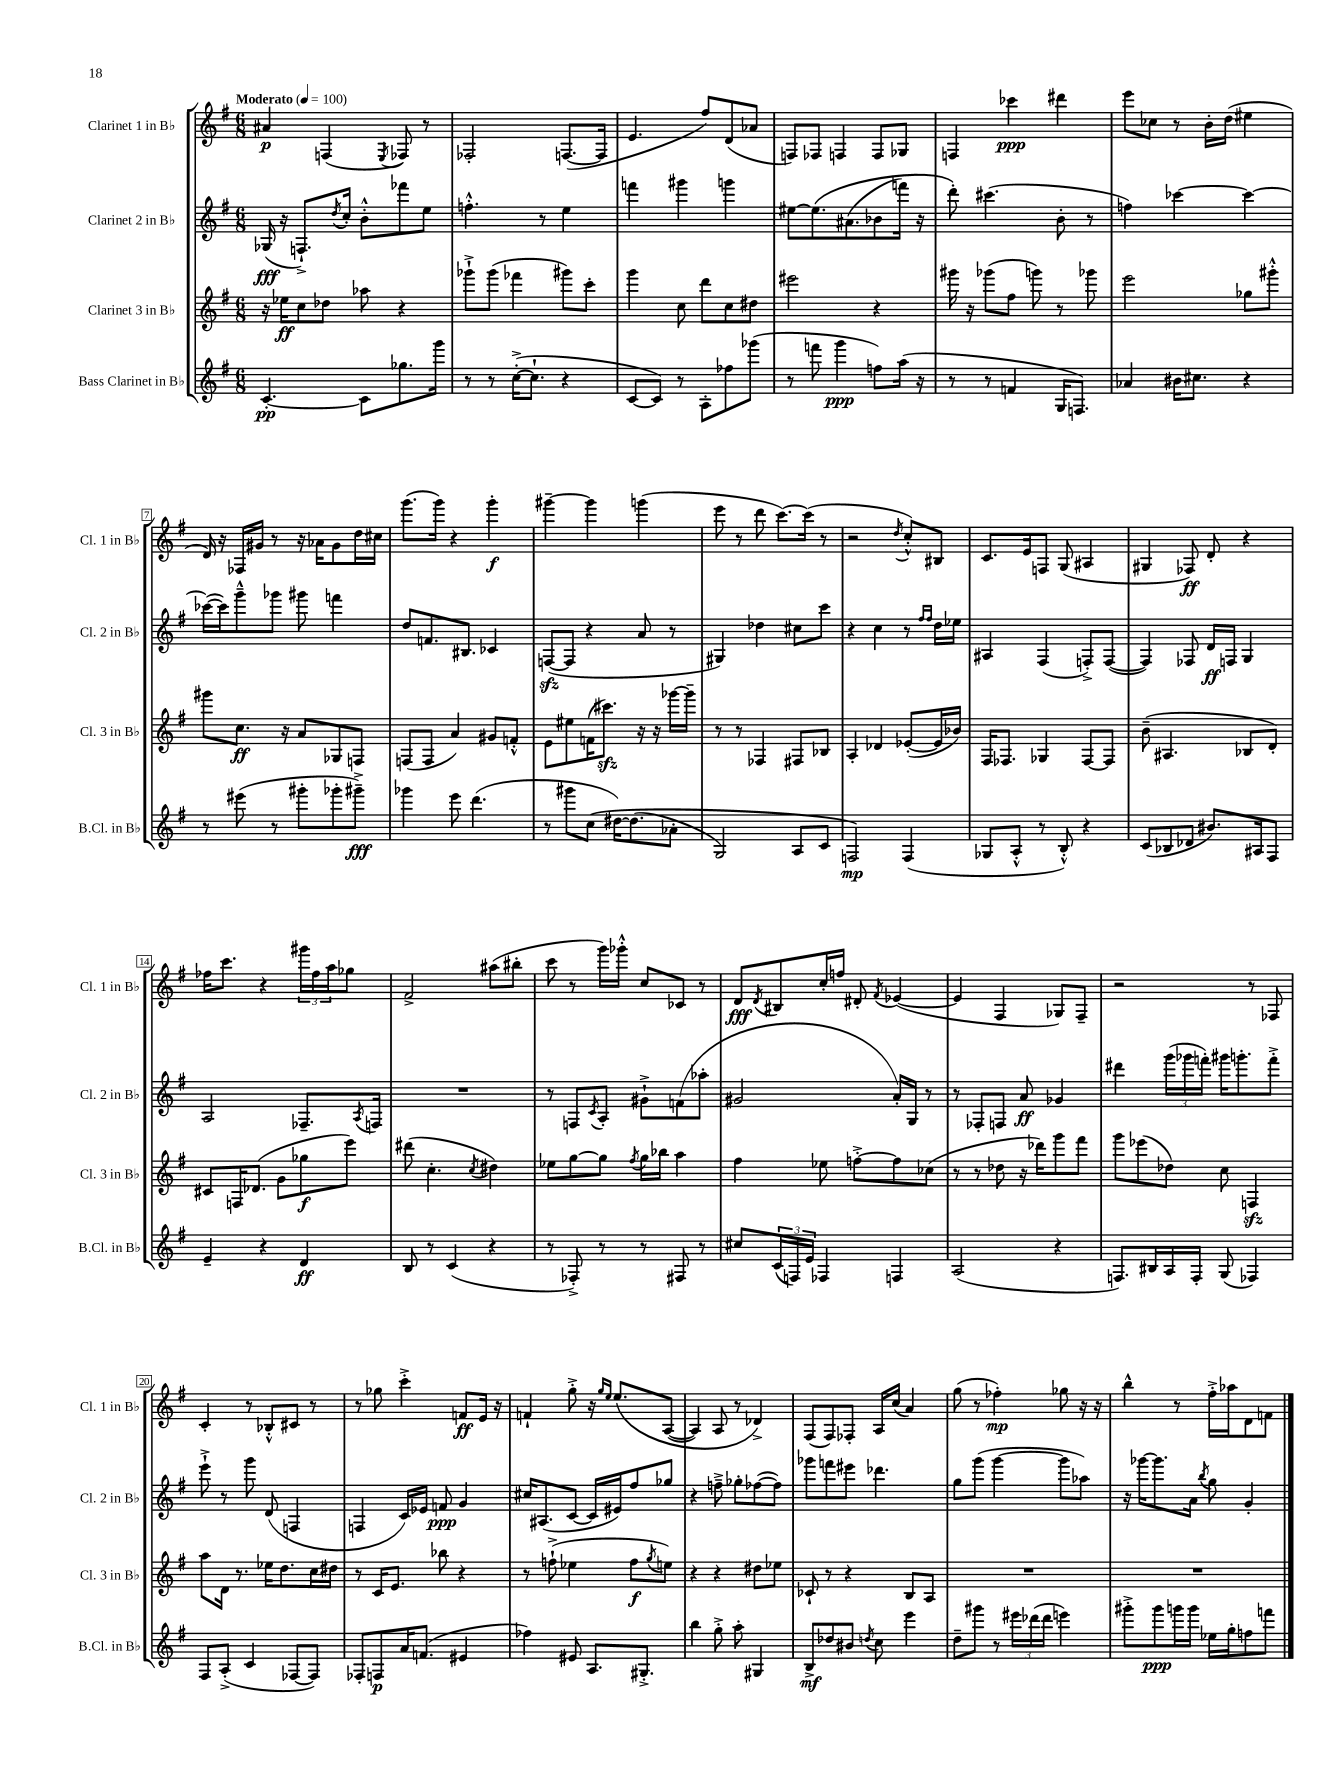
<<
\new StaffGroup <<
\new Staff = "s0" \with { instrumentName = "Clarinet 1 in Bb" shortInstrumentName = "Cl. 1 in Bb" } {
    \clef treble \key g \major \numericTimeSignature \time 6/8 \tempo "Moderato" 4 = 100
    ais'4\p f4( \acciaccatura { e8 } fes8) r8 |
    fes2-. f8.~( f16 |
    e'4. fis''8) d'8( aes'8 |
    f8) fes8 f4 f8 ges8 |
    f4 ces'''4\ppp dis'''4 |
    e'''8 ces''8 r8 b'16-. d''16( eis''4 |
    d'16) r16 fes16 gis'16 r8 r16 aes'16 gis'8 d''16 cis''16 |
    g'''8.( g'''16) r4 g'''4-.\f |
    gis'''4~-- gis'''4 g'''4( |
    e'''8 r8 d'''8 c'''8.~) c'''16( r8 |
    r2 \acciaccatura { d''8 } c''8-.-^) bis8 |
    c'8. e'16 f8 g8( ais4 |
    gis4 fes8\ff) d'8-. r4 |
    fes''16 c'''8. r4 \tuplet 3/2 { gis'''16 fes''16 a''16 } ges''8 |
    fis'2-> ais''8( bis''8-. |
    c'''8 r8 g'''16) ges'''16-.-^ c''8 ces'8 r8 |
    d'8\fff \acciaccatura { d'8 } bis8 c''16-. f''16 dis'8-. \acciaccatura { fis'8 } ees'4~( |
    ees'4 fis4 ges8) fis8-- |
    r2 r8 fes8 |
    c'4-. r8 bes8-.-^ cis'8 r8 |
    r8 ges''8 c'''4-.-> f'8\ff e'16 r16 |
    f'4-! g''8-.-> r16 \grace { g''16 e''16 } e''8.\( a8~( |
    a4) a8 r8 des'4->\) |
    fis8( fis8) fes8-. a16 c''16( a'4) |
    g''8( r8 fes''4-.\mp) ges''8 r16 r16 |
    b''4-^ r8 fis''16-.-> aes''16 d'8 f'8 \bar "|." |
}
\new Staff = "s1" \with { instrumentName = "Clarinet 2 in Bb" shortInstrumentName = "Cl. 2 in Bb" } {
    \clef treble \key g \major \numericTimeSignature \time 6/8
    ges16\fff( r16 f8.-!->) \acciaccatura { d''8 } c''16-. b'8-.-^ fes'''8 e''8 |
    f''4.-.-^ r8 e''4 |
    f'''4 gis'''4 g'''4 |
    eis''8~ eis''8.\( ais'8.( bes'8 f'''16) r16 |
    d'''8-.\) cis'''4.( b'8-. r8 |
    f''4) ces'''4~ ces'''4~ |
    ces'''16~( ces'''16) g'''8---^ ges'''8 gis'''8 f'''4 |
    d''8 f'8. bis8. ces'4 |
    f8~\sfz( f8 r4 a'8 r8 |
    gis4) des''4 cis''8 c'''8 |
    r4 c''4 r8 \grace { fis''16 fis''16 } d''16 ees''16 |
    ais4 fis4( f8-.->) f8~( |
    f4) fes8 d'16\ff f16 g4 |
    a2 fes8.-- \acciaccatura { a8 } f16 |
    R2. |
    r8 f8 \acciaccatura { c'8 } a8-. gis'8-!-> f'8( aes''8-. |
    gis'2 a'16-.) g16 r8 |
    r8 fes8-. f8 a'8\ff ges'4 |
    dis'''4 \tuplet 3/2 { g'''16( ges'''16 f'''16-.) } gis'''16 g'''8.-. f'''8-.-> |
    e'''8-!-> r8 g'''8 d'8( f4 |
    f4 c'16) ees'16 f'8\ppp g'4 |
    cis''16 ais8.( c'8~ c'16 eis'16) fis''8 ges''8 |
    r4 f''8---> ges''8-. fes''8~( fes''8) |
    ges'''8 f'''8 eis'''8 des'''4. |
    g''8 g'''8( g'''4~ g'''8 aes''8) |
    r16 ges'''16~ ges'''8. a'16 \acciaccatura { b''8 } g''8 g'4-. \bar "|." |
}
\new Staff = "s2" \with { instrumentName = "Clarinet 3 in Bb" shortInstrumentName = "Cl. 3 in Bb" } {
    \clef treble \key g \major \numericTimeSignature \time 6/8
    r16 ees''16\ff c''8 des''8 aes''8 r4 |
    ges'''8-!-> ges'''8( fes'''4 gis'''8) c'''8-. |
    g'''4 c''8 d'''8 c''8 dis''8 |
    eis'''2 r4 |
    gis'''16 r16 ges'''8( fis''8 g'''8) r8 ges'''8 |
    e'''2 ges''8 gis'''8-.-^ |
    gis'''8 c''8.\ff r16 a'8 ges8 f8 |
    f8( f8 a'4) gis'8 f'8-.-^ |
    e'8 eis''8 f'16( cis'''8.\sfz) r16 r16 ges'''16~ ges'''16-- |
    r8 r8 fes4 fis8 bes8 |
    a4-. des'4 ees'8~-.( ees'16 bes'16) |
    fis16 fes8. ges4 fes8~ fes8 |
    b'8--( ais4. bes8 d'8-.) |
    cis'8 f16 des'8.( g'8 ges''8\f e'''8) |
    dis'''8( c''4.-. \acciaccatura { c''8 } dis''4) |
    ees''8 g''8~ g''8 \acciaccatura { fis''8 } g''16 bes''16 a''4 |
    fis''4 ees''8 f''8~-.-> f''8 ces''8( |
    r8 r8 des''8 r16 des'''16) g'''8 fis'''8 |
    g'''8 ees'''8( des''8) c''8 f4\sfz |
    a''8 d'16 r8. ees''16 d''8. c''16 dis''16 |
    r8 c'16 e'8. bes''8 r4 |
    r8 f''8-!->( ees''4 f''8\f \acciaccatura { g''8 } e''8) |
    r4 r4 dis''8 ees''8 |
    ces'8-! r8 r4 b8 a8 |
    R2. |
    R2. \bar "|." |
}
\new Staff = "s3" \with { instrumentName = "Bass Clarinet in Bb" shortInstrumentName = "B.Cl. in Bb" } {
    \clef treble \key g \major \numericTimeSignature \time 6/8
    c'4.~-.\pp c'8 ges''8. g'''16 |
    r8 r8 c''16~-.->( c''8.-! r4 |
    c'8~ c'8) r8 a8-. fes''8 ges'''8( |
    r8 f'''8 g'''4\ppp f''8) a''16( r16 |
    r8 r8 f'4 g16 f8.) |
    aes'4 bis'16 cis''8. r4 |
    r8 eis'''8( r8 gis'''8-. ges'''8-. gis'''8--->\fff) |
    ges'''4 e'''8 d'''4.( |
    r8 gis'''8 c''8\( dis''16~) dis''8.( aes'8-. |
    g2) a8 c'8 |
    f2\mp\) f4( |
    ges8 a8-.-^ r8 b8-.-^) r4 |
    c'8( bes8 des'8 bis'8.) ais16 fis8 |
    e'4-- r4 d'4\ff |
    b8 r8 c'4( r4 |
    r8 fes8-.->) r8 r8 fis8 r8 |
    cis''8 \tuplet 3/2 { c'16( f16) e'16 } fes4 f4 |
    a2( r4 |
    f8.) bis16 a16 f16-. g8( fes4) |
    fis8 a8-.->( c'4 fes8~ fes8) |
    fes8-. f8\p a'16 f'8.( eis'4 |
    fes''4) eis'8 a8. gis8.-.-> |
    b''4 g''8-.-> a''8-. gis4 |
    b8->\mf des''8 bis'8 \acciaccatura { d''8 } c''8 e'''4 |
    d''8-- gis'''8 r8 \tuplet 3/2 { eis'''16 des'''16( des'''16 } e'''4) |
    gis'''8-.-> gis'''8\ppp g'''16 g'''16 ees''16 g''16-. f''8 f'''8 \bar "|." |
}
>>
>>
\layout { \context { \Score \override BarNumber.stencil = #(make-stencil-boxer 0.1 0.3 ly:text-interface::print) } }
